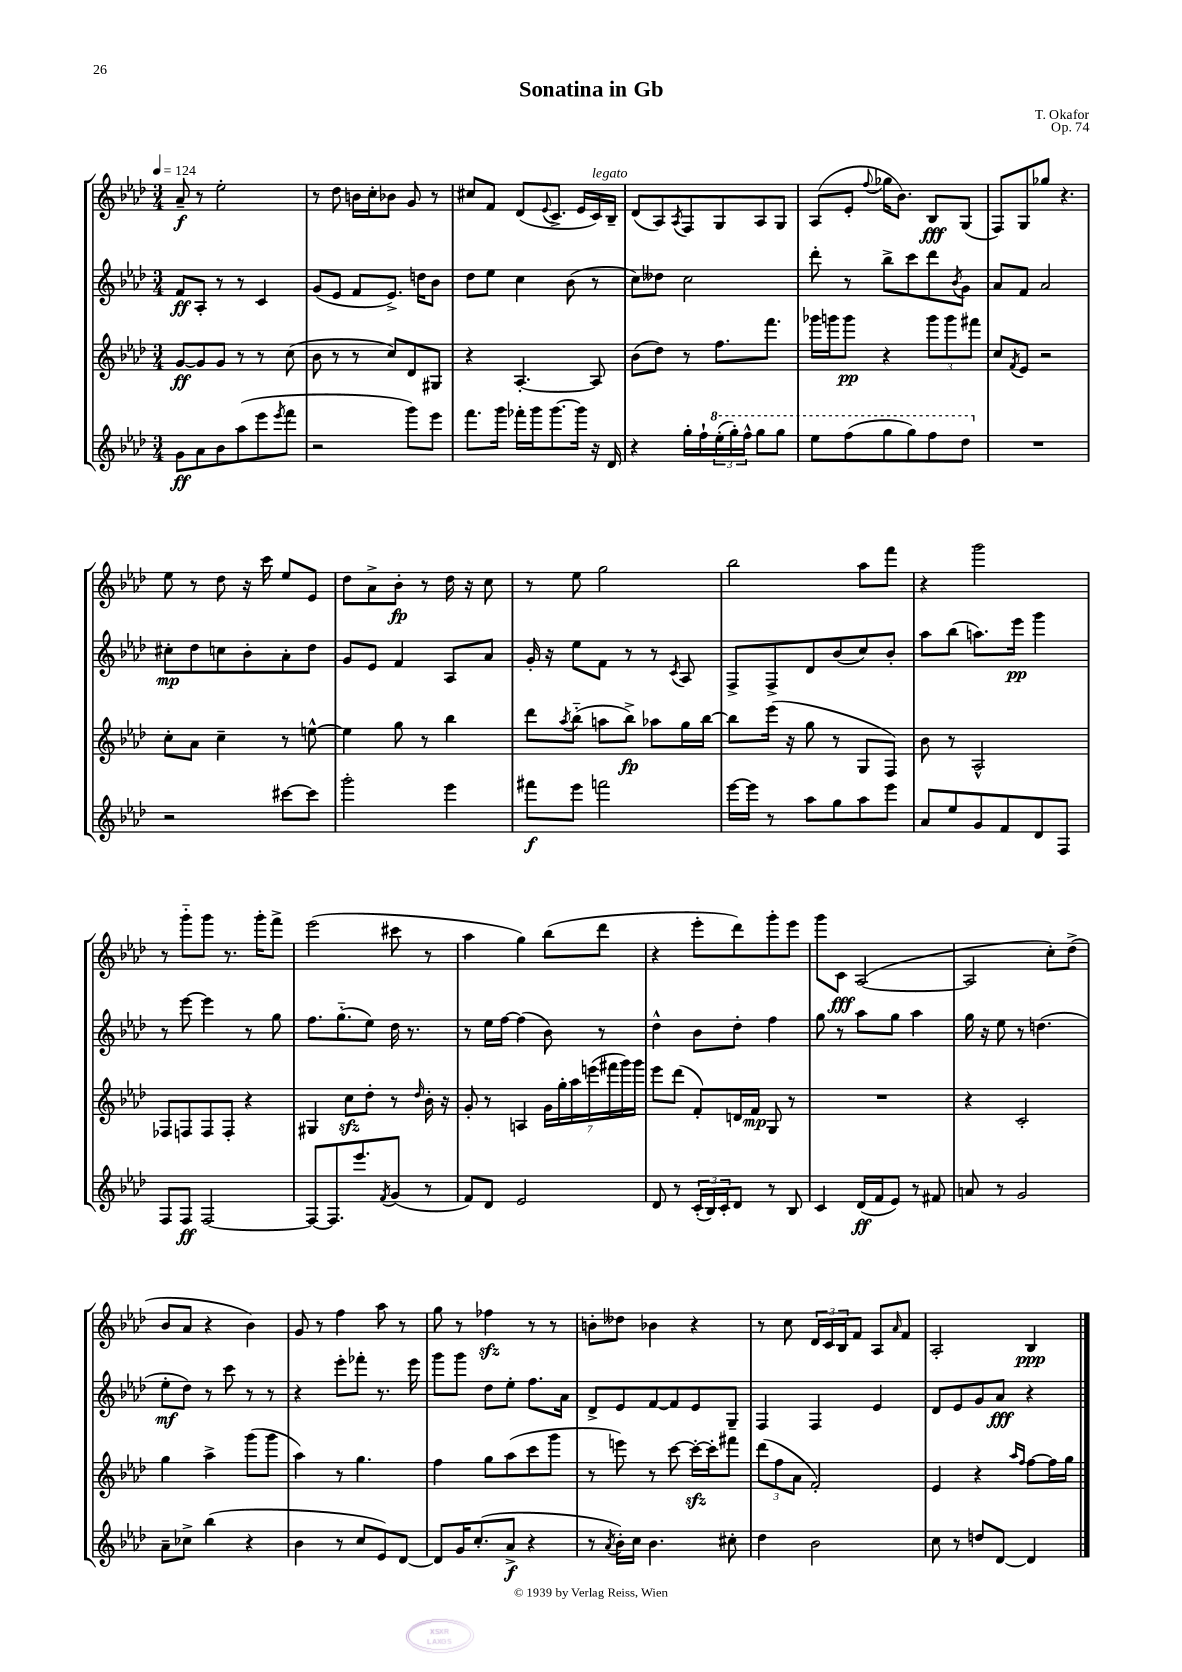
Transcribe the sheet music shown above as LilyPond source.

\header { title = "Sonatina in Gb" composer = "T. Okafor" opus = "Op. 74" }
<<
\new StaffGroup <<
\new Staff = "s0" {
    \clef treble \key aes \major \numericTimeSignature \time 3/4 \tempo 4 = 124
    aes'8--\f r8 ees''2-. |
    r8 des''8 b'16 c''16-. bes'8 g'8 r8 |
    cis''8 f'8 des'8( \appoggiatura { ees'8 } c'8.-> ees'16 c'16^\markup { \italic "legato" }) bes16-- |
    des'8( aes8) \acciaccatura { aes8 } f8 g8 aes8 g8 |
    aes8( ees'8-. \appoggiatura { f''8 } ges''16 bes'8.) bes8\fff g8( |
    f8) g8 ges''8 r4. |
    ees''8 r8 des''8 r16 c'''16 ees''8 ees'8 |
    des''8 aes'8-> bes'8-.\fp r8 des''16 r16 c''8 |
    r8 ees''8 g''2 |
    bes''2 aes''8 f'''8 |
    r4 g'''2 |
    r8 g'''8-_ g'''8 r8. g'''16-. f'''8-> |
    ees'''2( cis'''8 r8 |
    aes''4 g''4) bes''8( des'''8 |
    r4 ees'''8-. des'''8) g'''8-. ees'''8 |
    g'''8 c'8\fff aes2~( |
    aes2 c''8-.) des''8->( |
    bes'8 aes'8 r4 bes'4) |
    g'8 r8 f''4 aes''8 r8 |
    g''8 r8 fes''4\sfz r8 r8 |
    b'8-. deses''8 bes'4 r4 |
    r8 c''8 \tuplet 3/2 { des'16 c'16 bes16 } f'8 aes8 \grace { aes'16 } f'8 |
    aes2-. bes4\ppp \bar "|." |
}
\new Staff = "s1" {
    \clef treble \key aes \major \numericTimeSignature \time 3/4
    f'8\ff aes8-. r8 r8 c'4 |
    g'8( ees'8 f'8 ees'8.->) d''16 bes'8 |
    des''8 ees''8 c''4 bes'8( r8 |
    c''8) deses''8 c''2 |
    des'''8-. r8 bes''8-> c'''8 des'''8 \acciaccatura { bes'8 } g'8 |
    aes'8 f'8 aes'2 |
    cis''8-.\mp des''8 c''8 bes'8-. aes'8-. des''8 |
    g'8 ees'8 f'4 aes8 aes'8 |
    g'16-. r16 ees''8 f'8 r8 r8 \acciaccatura { c'8 } aes8 |
    f8-> f8-> des'8 bes'8( c''8) bes'8-. |
    aes''8 bes''8( a''8.) ees'''16\pp g'''4 |
    r8 ees'''8~ ees'''4 r8 g''8 |
    f''8. g''8.-_( ees''8) des''16 r8. |
    r8 ees''16 f''16~ f''4( bes'8) r8 |
    des''4-^ bes'8 des''8-. f''4 |
    g''8 r8 aes''8 g''8 aes''4 |
    g''16 r16 ees''8 r8 d''4.( |
    ees''8-.\mf des''8) r8 c'''8 r8 r8 |
    r4 ees'''8-. fes'''8-. r8. ees'''16 |
    g'''8 g'''8 des''8 ees''8-. f''8. aes'16 |
    des'8-> ees'8 f'8~ f'8 ees'8 g8-- |
    f4 f4 ees'4 |
    des'8 ees'8 g'8 aes'8\fff r4 \bar "|." |
}
\new Staff = "s2" {
    \clef treble \key aes \major \numericTimeSignature \time 3/4
    g'8~\ff g'8 g'8 r8 r8 c''8( |
    bes'8 r8 r8 c''8) des'8 gis8 |
    r4 aes4.~-. aes8 |
    bes'8( des''8) r8 f''8. f'''8. |
    ges'''16 g'''16 g'''8\pp r4 \tuplet 3/2 { g'''8 g'''8 fis'''8 } |
    c''8 \acciaccatura { f'8 } ees'8 r2 |
    c''8-. aes'8 c''4-- r8 e''8~-^ |
    e''4 g''8 r8 bes''4 |
    des'''8 \acciaccatura { aes''8 } bes''8-_( a''8 bes''8->\fp) aes''8 g''16 bes''16~ |
    bes''8 ees'''16( r16 g''8 r8 g8 f8) |
    bes'8 r8 aes2-^ |
    fes8 f8 f8 f8-. r4 |
    gis4 c''8\sfz des''8-. r8 \grace { des''16 } bes'16-. r16 |
    g'8-. r8 a4 \tuplet 7/4 { g'16 g''16-. aes''16 e'''16( fis'''16 g'''16) g'''16 } |
    ees'''8 des'''8( f'8-.) d'16 f'16\mp g8 r8 |
    R2. |
    r4 c'2-. |
    g''4 aes''4-> g'''8( g'''8 |
    aes''4) r8 g''4. |
    f''4 g''8 aes''8( c'''8 g'''8 |
    r8 e'''8) r8 c'''8~ c'''16~-.\sfz c'''16-. fis'''8 |
    \tuplet 3/2 { des'''8( f''8 aes'8 } f'2-.) |
    ees'4 r4 \grace { aes''16 f''16 } f''8~ f''16 g''16 \bar "|." |
}
\new Staff = "s3" {
    \clef treble \key aes \major \numericTimeSignature \time 3/4
    g'8\ff aes'8 bes'8 aes''8( ees'''8 \acciaccatura { ees'''8 } f'''8 |
    r2 g'''8) ees'''8 |
    f'''8. g'''16 fes'''16-. g'''16 g'''8.~ g'''16 r16 des'16 |
    r4 g''16-. f''16-! \tuplet 3/2 { \ottava #1 ees'''16-.( g'''16-.) f'''16-^ } g'''8 g'''8 |
    ees'''8 f'''8( g'''8 g'''8) f'''8 des'''8 \ottava #0 |
    R2. |
    r2 cis'''8~ cis'''8 |
    g'''2-. ees'''4 |
    fis'''8\f ees'''8 f'''2 |
    ees'''16~ ees'''16 r8 aes''8 g''8 aes''8 ees'''8 |
    aes'8 ees''8 g'8 f'8 des'8 f8 |
    f8 f8\ff f2~ |
    f8~ f8. ees'''8. \acciaccatura { f'8 } g'8( r8 |
    f'8) des'8 ees'2 |
    des'8 r8 \tuplet 3/2 { c'16-.( bes16) c'16-. } des'8 r8 bes8 |
    c'4 des'16\ff( f'16 ees'8) r8 fis'8 |
    a'8 r8 g'2 |
    aes'8-- ces''8-> bes''4( r4 |
    bes'4 r8 c''8 ees'8) des'8~ |
    des'8 g'16 c''8.-.( aes'8->\f r4 |
    r8 \acciaccatura { aes'8 } bes'16-.) c''16 bes'4. cis''8-. |
    des''4 bes'2 |
    c''8 r8 d''8 des'8~ des'4 \bar "|." |
}
>>
>>
\layout { \context { \Score \remove "Bar_number_engraver" } }
